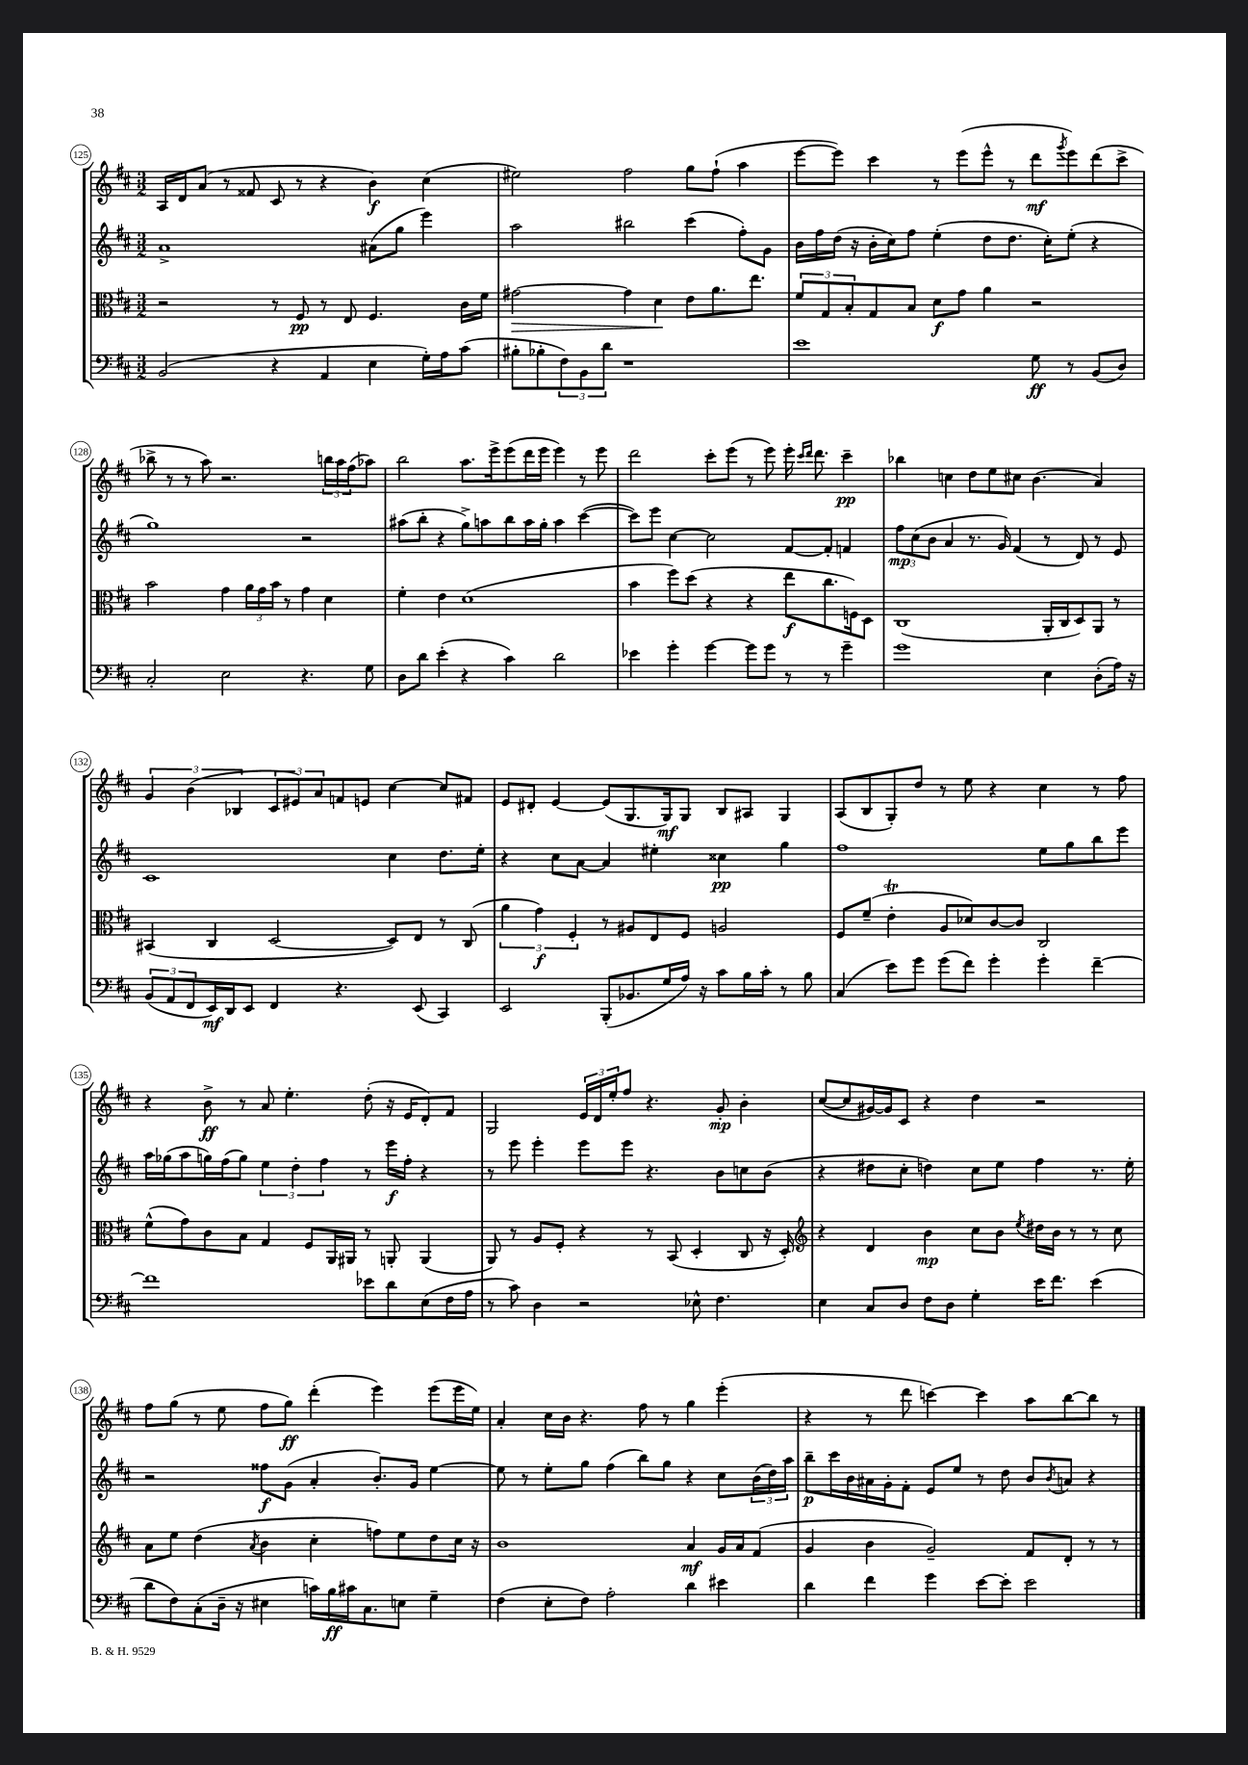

**kern	**kern	**kern	**kern
*staff4	*staff3	*staff2	*staff1
*clefF4	*clefC3	*clefG2	*clefG2
*k[f#c#]	*k[f#c#]	*k[f#c#]	*k[f#c#]
*M3/2	*M3/2	*M3/2	*M3/2
(2BB	2r	1a^	16A
.	.	.	16d
.	.	.	(8a
.	.	.	8r
.	.	.	8f##
4r	8r	.	8c#
.	8F#	.	8r
4AA	8r	.	4r
.	8E	.	.
4E	4.F#	(8a#	4b)
.	.	8gg	.
16G')	.	4eee)	(4cc#
16A	.	.	.
(8c#	16c#	.	.
.	16f#	.	.
=	=	=	=
8B#'	[2g#	2aa	2ee#)
8B-'	.	.	.
12F#)	.	.	.
12BB	.	.	.
12d	.	.	.
1r	4g#]	2bb#	2ff#
.	4d	.	.
.	8e	(4ccc#	8gg
.	8.a	.	(8ff#`
.	.	8ff#')	4aa
.	8.ee	.	.
.	.	8g	.
=	=	=	=
1e	12f#	16b	[8eee
.	.	16ff#	.
.	12G	.	.
.	.	(16dd	8eee])
.	12B'	.	.
.	.	16r	.
.	8G	16b'	4ccc#
.	.	16cc#)	.
.	8B	8ff#	.
.	8d	(4ee'	8r
.	8g	.	(8eee
.	4a	8dd	8eee^^
.	.	8.dd	8r
8G	2r	.	8ddd
.	.	16cc#')	.
.	.	.	8qggg
8r	.	(8ee'	8eee)
(8BB	.	4r	(8ddd
8D)	.	.	8ccc#^
=	=	=	=
2C#'	2b	1gg)	8bb-^
.	.	.	8r
.	.	.	8r
.	.	.	8aa)
2E	4g	.	2.r
.	24a	.	.
.	24g	.	.
.	24b	.	.
.	8r	.	.
4.r	4g	2r	.
.	4d	.	24bb
.	.	.	24aa
.	.	.	(24ff#
8G	.	.	8aa-)
=	=	=	=
8D	4f#'	(8aa#	2bb
8d	.	8bb'	.
(4e'	4e	4r	.
4r	(1d	8gg^)	8.aa
.	.	8aa	.
.	.	.	16eee^
4c#)	.	8bb	(8eee
.	.	16aa	16ddd
.	.	16gg'	16eee
2d	.	4aa	4eee)
.	.	([4ccc#	8r
.	.	.	8eee
=	=	=	=
4e-	4b	8ccc#])	2ddd
.	.	8eee	.
4g'	8ff#)	[4cc#	.
.	(8dd	.	.
[4g	4r	2cc#]	8ccc#'
.	.	.	(8eee
8g]	4r	.	8r
8g	.	.	8eee)
8r	8ee	[8f#	16eee'
.	.	.	16qqccc#
.	.	.	16qqddd
.	.	.	8.ddd
8r	8.cc#	8f#']	.
4g~	.	4f	4ccc#~
.	16F)	.	.
.	8D	.	.
=	=	=	=
1g	(1C#	12ff#	4bb-
.	.	(12cc#	.
.	.	12b	.
.	.	4a	4cc
.	.	8.r	8dd
.	.	.	8ee
.	.	16g)	.
.	.	(4f#	8cc#
.	.	.	(4.b
4E	16AA'	8r	.
.	16C#	.	.
.	8D)	8d)	.
(8D'	8AA	8r	4a)
16A)	8r	8e	.
16r	.	.	.
=	=	=	=
(12BB	(4BB#	1c#	6g
12AA	.	.	.
12FF#	.	.	(6b
16EE)	4C#	.	.
16DD	.	.	.
.	.	.	6B-
8EE	.	.	.
4FF#	[2D	.	12c#
.	.	.	12e#)
.	.	.	12a
4.r	.	.	8f
.	.	.	8e
.	8D])	4cc#	[4cc#
(8EE	8E	.	.
4CC#)	8r	8.dd	8cc#]
.	(8C#	.	8f#
.	.	16ee'	.
=	=	=	=
2EE	6a	4r	8e
.	.	.	8d#'
.	6g)	.	.
.	.	8cc#	[4e
.	6F#'	.	.
.	.	[8a	.
(8BBB'	8r	4a]	(8e]
8.BB-	8A#	.	8.G
.	8E	4ee#'	.
16G	.	.	16G)
16A)	8F#	.	8G
16r	.	.	.
8c#	2A	4cc##	8B
16B	.	.	8A#
16c#'	.	.	.
8r	.	4gg	4G
8B	.	.	.
=	=	=	=
(4C#	8F#	1ff#	(8A
.	(8f#~	.	8B
8e)	4e'	.	8G')
8g	.	.	8dd
(8g	8A	.	8r
8f#)	8d-)	.	8ee
4g'	[8c#	.	4r
.	8c#]	.	.
4g'	2C#	8ee	4cc#
.	.	8gg	.
[4f#~	.	8bb	8r
.	.	8eee	8ff#
=	=	=	=
1f#]	(8f#^^	16aa	4r
.	.	(16gg-	.
.	8g)	8aa	.
.	8c#	16gg)	8b^
.	.	(16ff#	.
.	8B	8gg)	8r
.	4G	6ee	8a
.	.	.	4.ee'
.	.	6dd'	.
.	8F#	.	.
.	.	6ff#	.
.	16AA	.	.
.	16AA#	.	.
8e-	8r	8r	(8dd'
8d	8AA'	16eee	16r
.	.	16ff#'	16e
(8E	(4AA	4r	8d')
16F#	.	.	8f#
16A	.	.	.
=	=	=	=
8r	8AA)	8r	2G
8c#)	8r	8eee	.
4D	8A	4eee'	.
.	8F#'	.	.
2r	4r	8eee	24e
.	.	.	24d
.	.	.	24ee'
.	.	8eee	8ff#
.	8r	4.r	4.r
.	(8BB	.	.
8E-^^	4D'	.	.
4.F#	.	8b	8g'
.	8C#	8cc	4b'
.	16r	(8b	.
.	16D')	.	.
=	=	=	=
*	*clefG2	*	*
4E	4r	4r	([8cc#
.	.	.	8cc#]
8C#	4d	8dd#	[16g#)
.	.	.	16g#]
8D	.	8cc#'	8c#
8F#	4b	4dd)	4r
8D	.	.	.
4G'	8cc#	8cc#	4dd
.	8b	8ee	.
.	8qee	.	.
16e	16dd#	4ff#	2r
8.f#	16b	.	.
.	8r	.	.
(4e	8r	8.r	.
.	8cc#	.	.
.	.	16ee'	.
=	=	=	=
8d	8a	2r	8ff#
8F#)	8ee	.	(8gg
(8C#'	(4dd	.	8r
16D~	.	.	8ee
16r	.	.	.
.	8qa	.	.
4E#	4b	8ff##	8ff#
.	.	(8g	8gg)
16c)	4cc#'	4a'	(4ddd'
16B	.	.	.
16c#	.	.	.
8.C#	.	.	.
.	8ff)	8.b')	4eee)
8E	8ee	.	.
.	.	16g	.
4G~	8dd	[4ee	(8eee
.	16cc#	.	16eee
.	16r	.	16ee)
=	=	=	=
(4F#	1b	8ee]	4a'
.	.	8r	.
8E'	.	8ee'	16cc#
.	.	.	16b
8F#)	.	8gg	4.r
2A'	.	(4ff#	.
.	.	8bb)	8ff#
.	.	8gg	8r
4d	4a	4r	4gg
4e#	16g	8cc#	(4eee'
.	16a	.	.
.	(8f#	(24b	.
.	.	24dd)	.
.	.	24aa	.
=	=	=	=
4d	4g	8bb~	4r
.	.	16ccc#	.
.	.	16b	.
4f#	4b	16a#	8r
.	.	16g'	.
.	.	8f#'	8ddd
4g	2g~)	8e	[4ccc)
.	.	8ee	.
[8e	.	8r	4ccc]
8e']	.	8dd	.
2e	8f#	8b	8aa
.	.	8qb	.
.	8d'	8a	[8bb
.	8r	4r	8bb]
.	8r	.	8r
==	==	==	==
*-	*-	*-	*-
